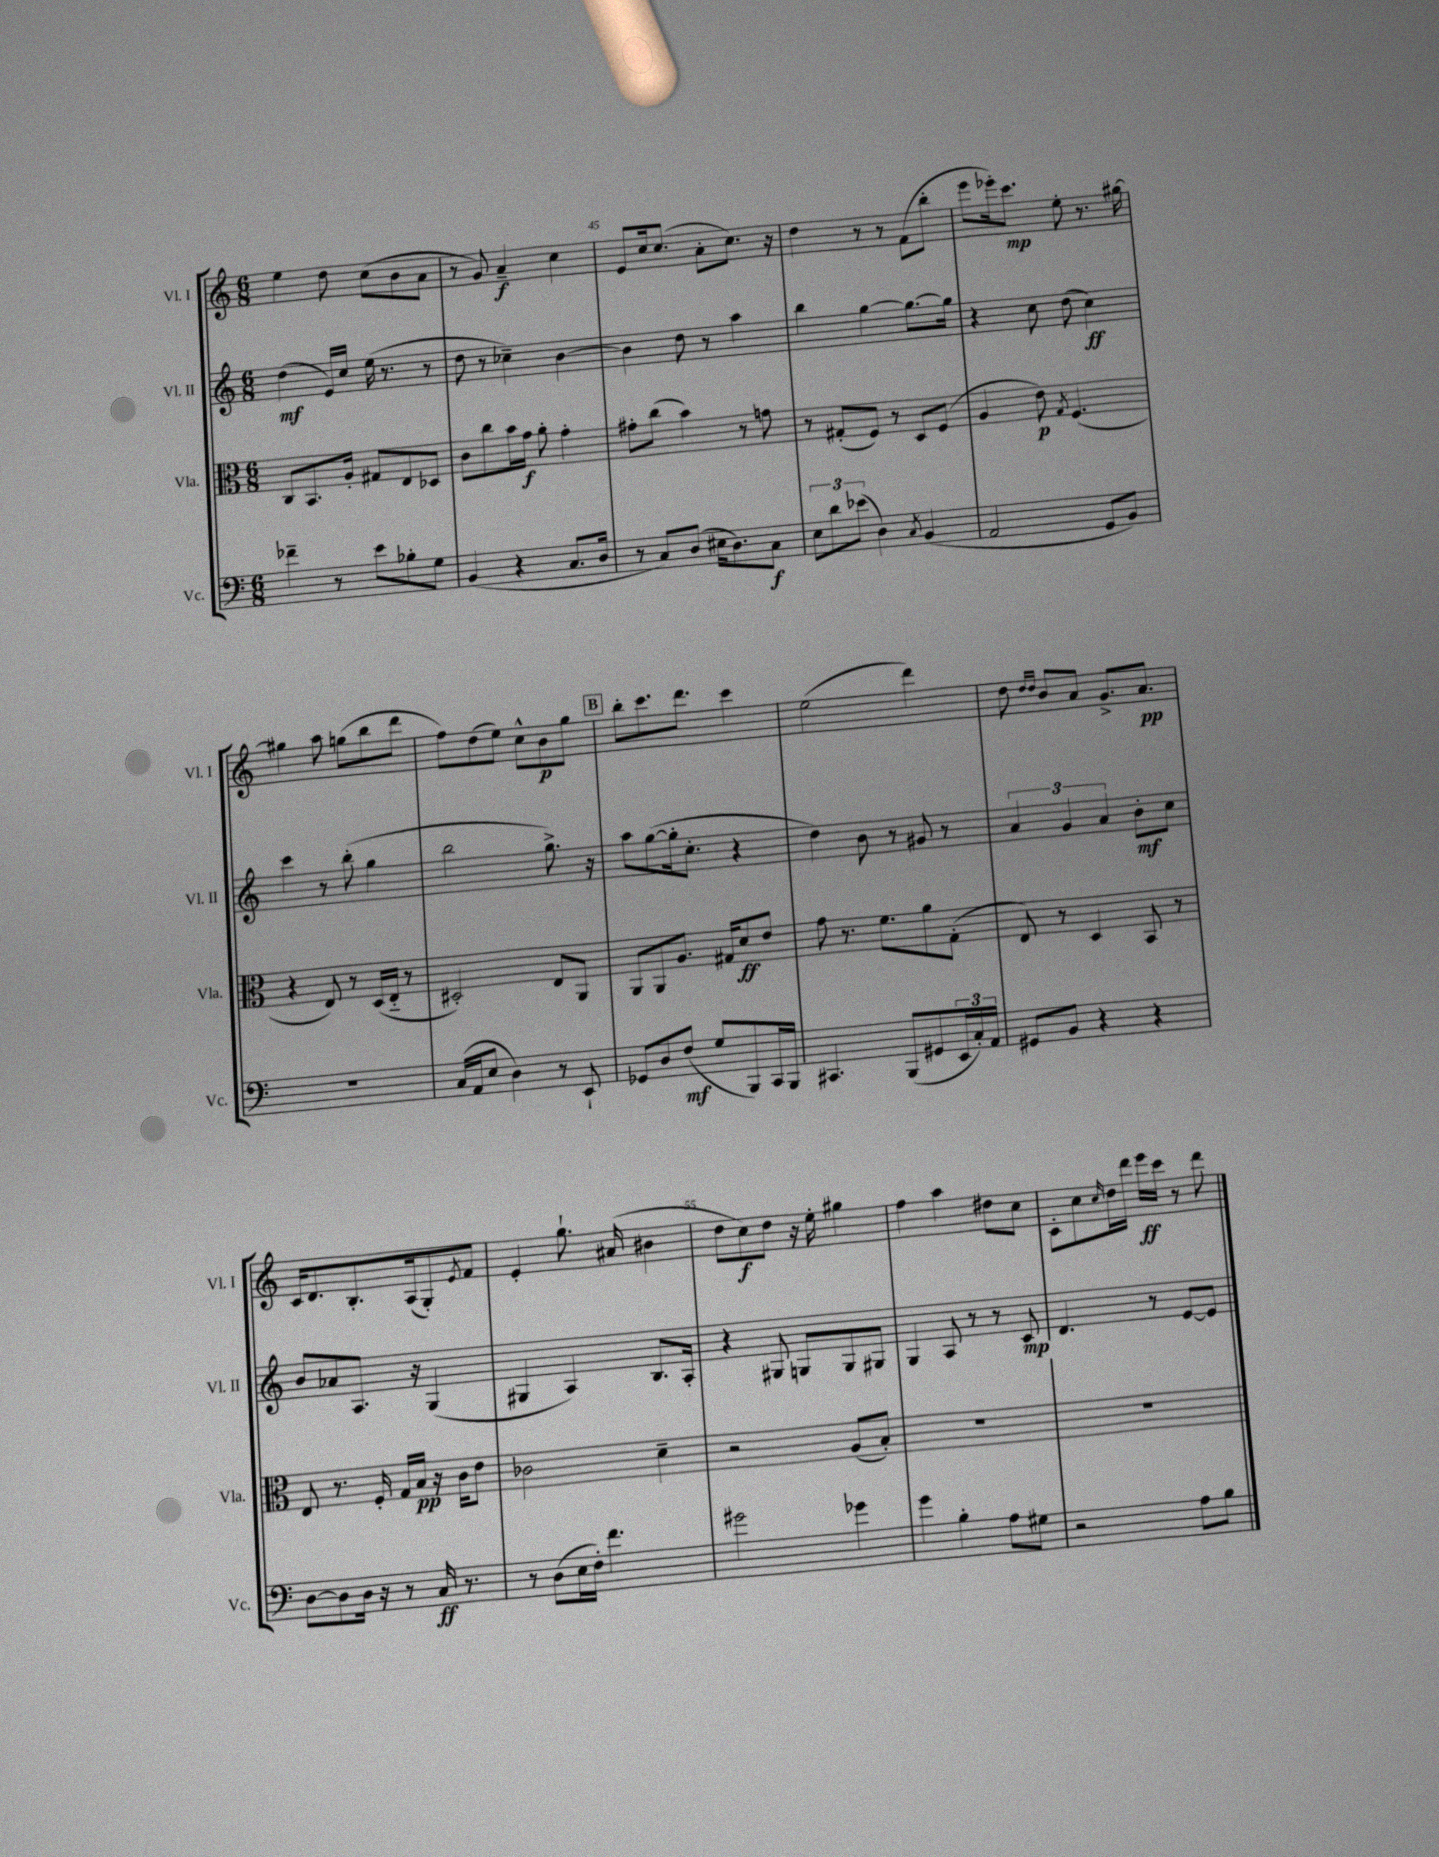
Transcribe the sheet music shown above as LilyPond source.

<<
\new StaffGroup <<
\new Staff = "s0" \with { instrumentName = "Vl. I" shortInstrumentName = "Vl. I" } {
    \clef treble \key c \major \numericTimeSignature \time 6/8
    e''4 d''8 c''8( b'8 a'8 |
    r8 g'8) a'4--\f c''4 |
    e'8 c''16 c''8.( a'8-. c''8.) r16 |
    d''4 r8 r8 f'8( b''8-. |
    e'''8 ees'''16-.) c'''8.\mp e''8-. r8. gis''16~ |
    gis''4 a''8 g''8( b''8 d'''8 |
    f''8) d''8( e''8) c''8-^ b'8\p g''8 |
    \mark \markup { \box "B" } b''8-. c'''8. d'''8. c'''4 |
    e''2( d'''4) |
    d''8 \grace { d''16 d''16 } b'8 a'8 g'8.-> a'8.\pp |
    c'16 d'8. b8.-. a16( g8-.) \acciaccatura { e'8 } f'8 |
    e'4-. g''8.-! ais'16( bis'4 |
    d''8 c''8\f) d''8 r16 e''16-. gis''4 |
    f''4 a''4 dis''8 c''8 |
    c'8-. c''8 \grace { c''16 } d''16 d'''16 e'''16\ff c'''16 r8 d'''8 \bar "|." |
}
\new Staff = "s1" \with { instrumentName = "Vl. II" shortInstrumentName = "Vl. II" } {
    \clef treble \key c \major \numericTimeSignature \time 6/8
    d''4\mf( e'16) c''16 e''16( r8. r8 |
    d''8 r8 ces''4--) b'4~ |
    b'4 d''8 r8 a''4 |
    b''4 g''4~ g''8.~ g''16 |
    r4 c''8 d''8( c''4\ff) |
    c'''4 r8 b''8-.( g''4 |
    b''2 g''8.->) r16 |
    \mark \markup { \box "B" } a''8 g''8~( g''16-. c''8.-. r4 |
    d''4) b'8 r8 gis'8 r8 |
    \tuplet 3/2 { a'4 g'4 a'4 } b'8-.\mf c''8 |
    b'8 aes'8 a8. r16 g4( |
    gis4 a4) b8. a16-. |
    r4 gis8 g8 g8 gis8 |
    g4 a8 r8 r8 c'8\mp |
    d'4. r8 e'8~ e'8 \bar "|." |
}
\new Staff = "s2" \with { instrumentName = "Vla." shortInstrumentName = "Vla." } {
    \clef alto \key c \major \numericTimeSignature \time 6/8
    c8 b,8. a16-. gis8 e8 des8 |
    c'8 c''8 b'16 g'16\f a'8-. g'4-. |
    gis'8-. c''8( b'4) r8 g'8 |
    r8 gis8-.( f8) r8 d8 f8( |
    a4 e'8\p) \acciaccatura { g8 } f4.( |
    r4 e8) r8 d16( e16-_ r8 |
    dis2-.) e8 a,8 |
    \mark \markup { \box "B" } a,8 a,8 a8. gis16 d'8\ff e'8 |
    g'8 r8. f'8. a'8 g8-.( |
    e8) r8 d4 b,8 r8 |
    e8 r8. f16-. g16 b16\pp r16 c'16 e'8 |
    ces'2 d'4-- |
    r2 a8( b8-.) |
    R2. |
    R2. \bar "|." |
}
\new Staff = "s3" \with { instrumentName = "Vc." shortInstrumentName = "Vc." } {
    \clef bass \key c \major \numericTimeSignature \time 6/8
    fes'4-- r8 e'8 bes8-. g8 |
    b,4( r4 c8. d16 |
    r8 c8) d8( eis16 d8.) c8\f |
    \tuplet 3/2 { e8 d'8 ees'8( } d4) \acciaccatura { c8 } b,4( |
    a,2 g,8 b,8) |
    r2. |
    c16( a,16 e8 d4) r8 e,8-! |
    \mark \markup { \box "B" } ges,8 d8 f8\mf( g8 b,,8) c,16 b,,16 |
    cis,4. b,,8( gis,8 \tuplet 3/2 { e,16 c16-.) a,16 } |
    gis,8 b,8 r4 r4 |
    d8~ d8 d16 r16 r8 c16\ff r8. |
    r8 d8( e16 f16-.) f'4. |
    gis'2 ges'4 |
    g'4 b4-. a8 gis8 |
    r2 a8 b8 \bar "|." |
}
>>
>>
\layout { \context { \Score currentBarNumber = #43 \override BarNumber.break-visibility = ##(#f #t #t) barNumberVisibility = #(every-nth-bar-number-visible 5) } }
